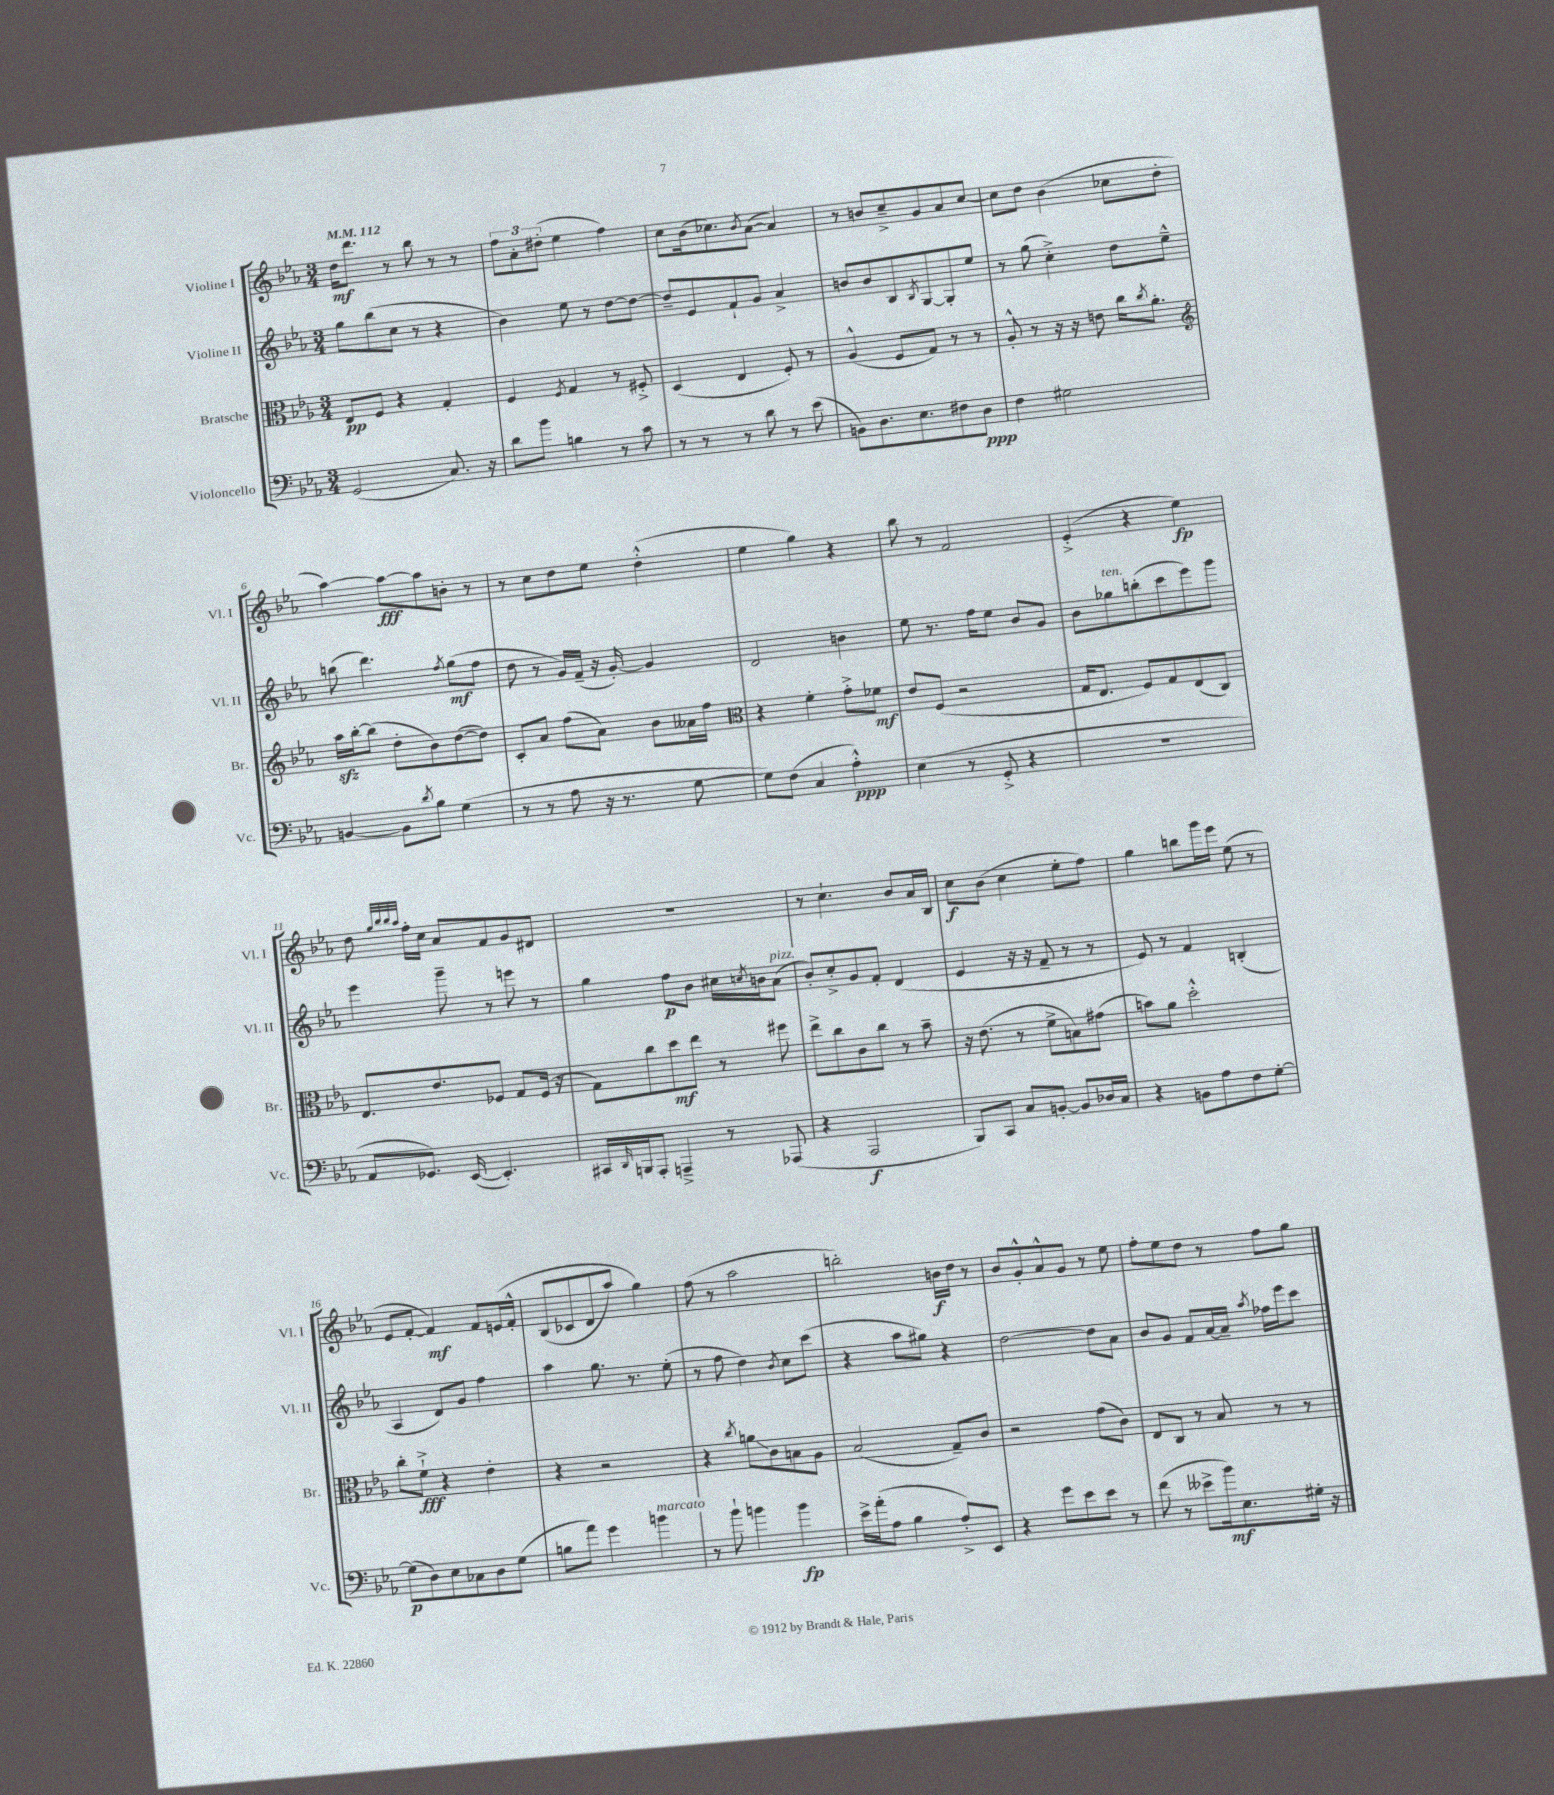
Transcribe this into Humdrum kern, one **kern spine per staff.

**kern	**kern	**kern	**kern
*staff4	*staff3	*staff2	*staff1
*clefF4	*clefC3	*clefG2	*clefG2
*k[b-e-a-]	*k[b-e-a-]	*k[b-e-a-]	*k[b-e-a-]
*M3/4	*M3/4	*M3/4	*M3/4
*MM112	*MM112	*MM112	*MM112
(2GG	8E-	8gg	16dd
.	.	.	8.ddd
.	8F	(8bb-	.
.	4r	8cc	8r
.	.	8r	8bb-
8.C)	4G'	4r	8r
.	.	.	8r
16r	.	.	.
=	=	=	=
8d	4F	4b-)	12ff
.	.	.	12a-'
8b-	.	.	.
.	.	.	(12dd#'
.	8qF	.	.
4B	4G	8ee-	4ee-
.	.	8r	.
8r	8r	[8dd	4ff)
8c	8F#'^	8dd_	.
=	=	=	=
8r	(4D	8dd~]	8cc
8r	.	8e-	(16b-
.	.	.	8.cc-)
8r	4E-	8f`	.
.	.	.	8qb-
8d	.	8g	([8a-
8r	8F')	4a-^	4a-])
(8e-	8r	.	.
=	=	=	=
8BB)	(4A-^^	8b	8r
8.D	.	8b	8b
.	8F	8B-	8cc~^
8.E-	.	.	.
.	.	8qB-	.
.	8G)	[8G	8g
8F#	8r	8G']	8a-
8D	8r	8ee-	[8cc
=	=	=	=
4F	8A-'^^	8r	8cc]
.	8r	(8gg	8dd
2G#	16r	4cc'^)	(4b-
.	16r	.	.
.	8e	.	.
.	16cc	8dd	8cc-
.	8qcc	.	.
.	8.a-'	.	.
.	.	8ee-~^^	8dd'
=	=	=	=
*	*clefG2	*	*
[4BB	16aa-	(8bb	[4aa-)
.	[16bb-'	.	.
.	(8bb-]	4.ddd)	.
8BB]	8dd'	.	8aa-_
8qd	.	.	.
8B-	8b-)	.	8aa-]
.	.	8qff	.
(4G	([8dd	(8gg	8b'
.	8dd])	8ff	8r
=	=	=	=
8r	8c'	8dd	8r
8r	8a-	8r	8cc
8A-	(8ff	16g)	8dd
.	.	(16f~	.
16r	8a-)	16r	8ee-
8.r	.	[16g')	.
.	8b-	4g]	(4dd'^^
[8G	16a--	.	.
.	16ff	.	.
=	=	=	=
*	*clefC3	*	*
8G])	4r	2d	4ee-
(8F	.	.	.
4C	4f'	.	4gg)
4A-'^^)	8g'^	4b	4r
.	8f-	.	.
=	=	=	=
(4E-	8e-	8ee-	8bb-
.	(8F	8.r	8r
8r	2r	.	2f
.	.	16ff	.
8GG'^	.	8ee-	.
4r	.	8b-	.
.	.	8g	.
=	=	=	=
2.r	16G	8b-	(4e-'^
.	8.E-	.	.
.	.	8gg-	.
.	8F)	(8bb'	4r
.	8G	8ccc	.
.	(8E-	8eee-)	4ee-)
.	8C)	8ggg	.
=	=	=	=
8AA-	8.E-	4eee-	8dd
.	.	.	32qqgg
.	.	.	32qqbb-
.	.	.	32qqbb-
.	.	.	32qqaa-
8.GG-)	.	.	16ff'
.	8.e-	.	16cc
.	.	8ggg~	8a-
([16EE-	.	.	.
4.EE-'])	8F-	8r	8f
.	8G	8eee	8g
.	(16F-	8r	8d#
.	16r	.	.
=	=	=	=
16CC#	8G)	4gg	2.r
16qqDD	.	.	.
16BBB	.	.	.
8AAA-'	8cc	.	.
4AAA~^	8dd	8ff	.
.	8ee-	8b-	.
8r	8r	16cc#	.
.	.	8qcc	.
.	.	16b	.
(8AAA-	8ff#	(8a-	.
=	=	=	=
4r	8ee-^	8b-')	8r
.	8cc	8cc'^	4.cc`
2AAA-	8c	8g	.
.	8cc	8f'	.
.	8r	(4d	8b-
.	8b-~	.	16a-
.	.	.	16B-
=	=	=	=
8BBB-)	16r	4e-	8cc
.	(8.e-	.	.
8CC	.	.	(8b-
8C	8r	16r	4cc
.	.	16r	.
[8BB'	8f^	8f~	.
8BB]	8B)	8r	8ee-'
16D-	(8g#	8r	8ff)
16C	.	.	.
=	=	=	=
4r	8b)	8e-)	4gg
.	8a-	8r	.
8BB	2dd'^^	4f	8bb
8A-	.	.	16ggg
.	.	.	16eee-
8F	.	(4B'	(8ee-
[8G'	.	.	8r
=	=	=	=
(8G]	8cc'	4A-	8e-
8D)	8f`^	.	[8f'
8E-	4r	8d)	4f])
8C-	.	8g	.
8D	4e-'	4ff	8f
(8G	.	.	&(16e
.	.	.	16f'^^
=	=	=	=
8B	4r	4aa-	(8B-
8a-)	.	.	8c-
4g	2r	8.gg	8d
.	.	.	8aa-)
.	.	8.r	.
4b	.	.	4gg&)
.	.	(8ee-'	.
=	=	=	=
8r	4r	8r	(8ff
8b-`	.	8ff	8r
.	8qcc	.	.
4b	8a	4dd)	2aa-
.	8c	.	.
.	.	8qb-	.
4b	8B	8cc	.
.	8A-	(8ccc	.
=	=	=	=
16e-^	(2B-	4r	2bb')
(16a-'	.	.	.
8A-	.	.	.
4B-	.	8aa-	.
.	.	8gg#)	.
8A-'^)	8G~)	4r	16b
.	.	.	16dd
8EE-	8c	.	8r
=	=	=	=
4r	2r	[2dd	8b-
.	.	.	8g'^^
8g	.	.	8a-^^
8e-	.	.	8g
8e-	(8g	8dd]	8r
8r	8c)	8a-	8ee-
=	=	=	=
(8f	8E-	8b-	8ff'
8r	8C	8g	8ee-
8e--^	8r	8f	8dd
16b-)	8B-	[16a-	8r
8.E-	.	16a-~]	.
.	.	8qaa-	.
.	8r	16ff-	8ff
.	.	16eee-	.
16G#'	8r	8ccc	8gg
16r	.	.	.
==	==	==	==
*-	*-	*-	*-
